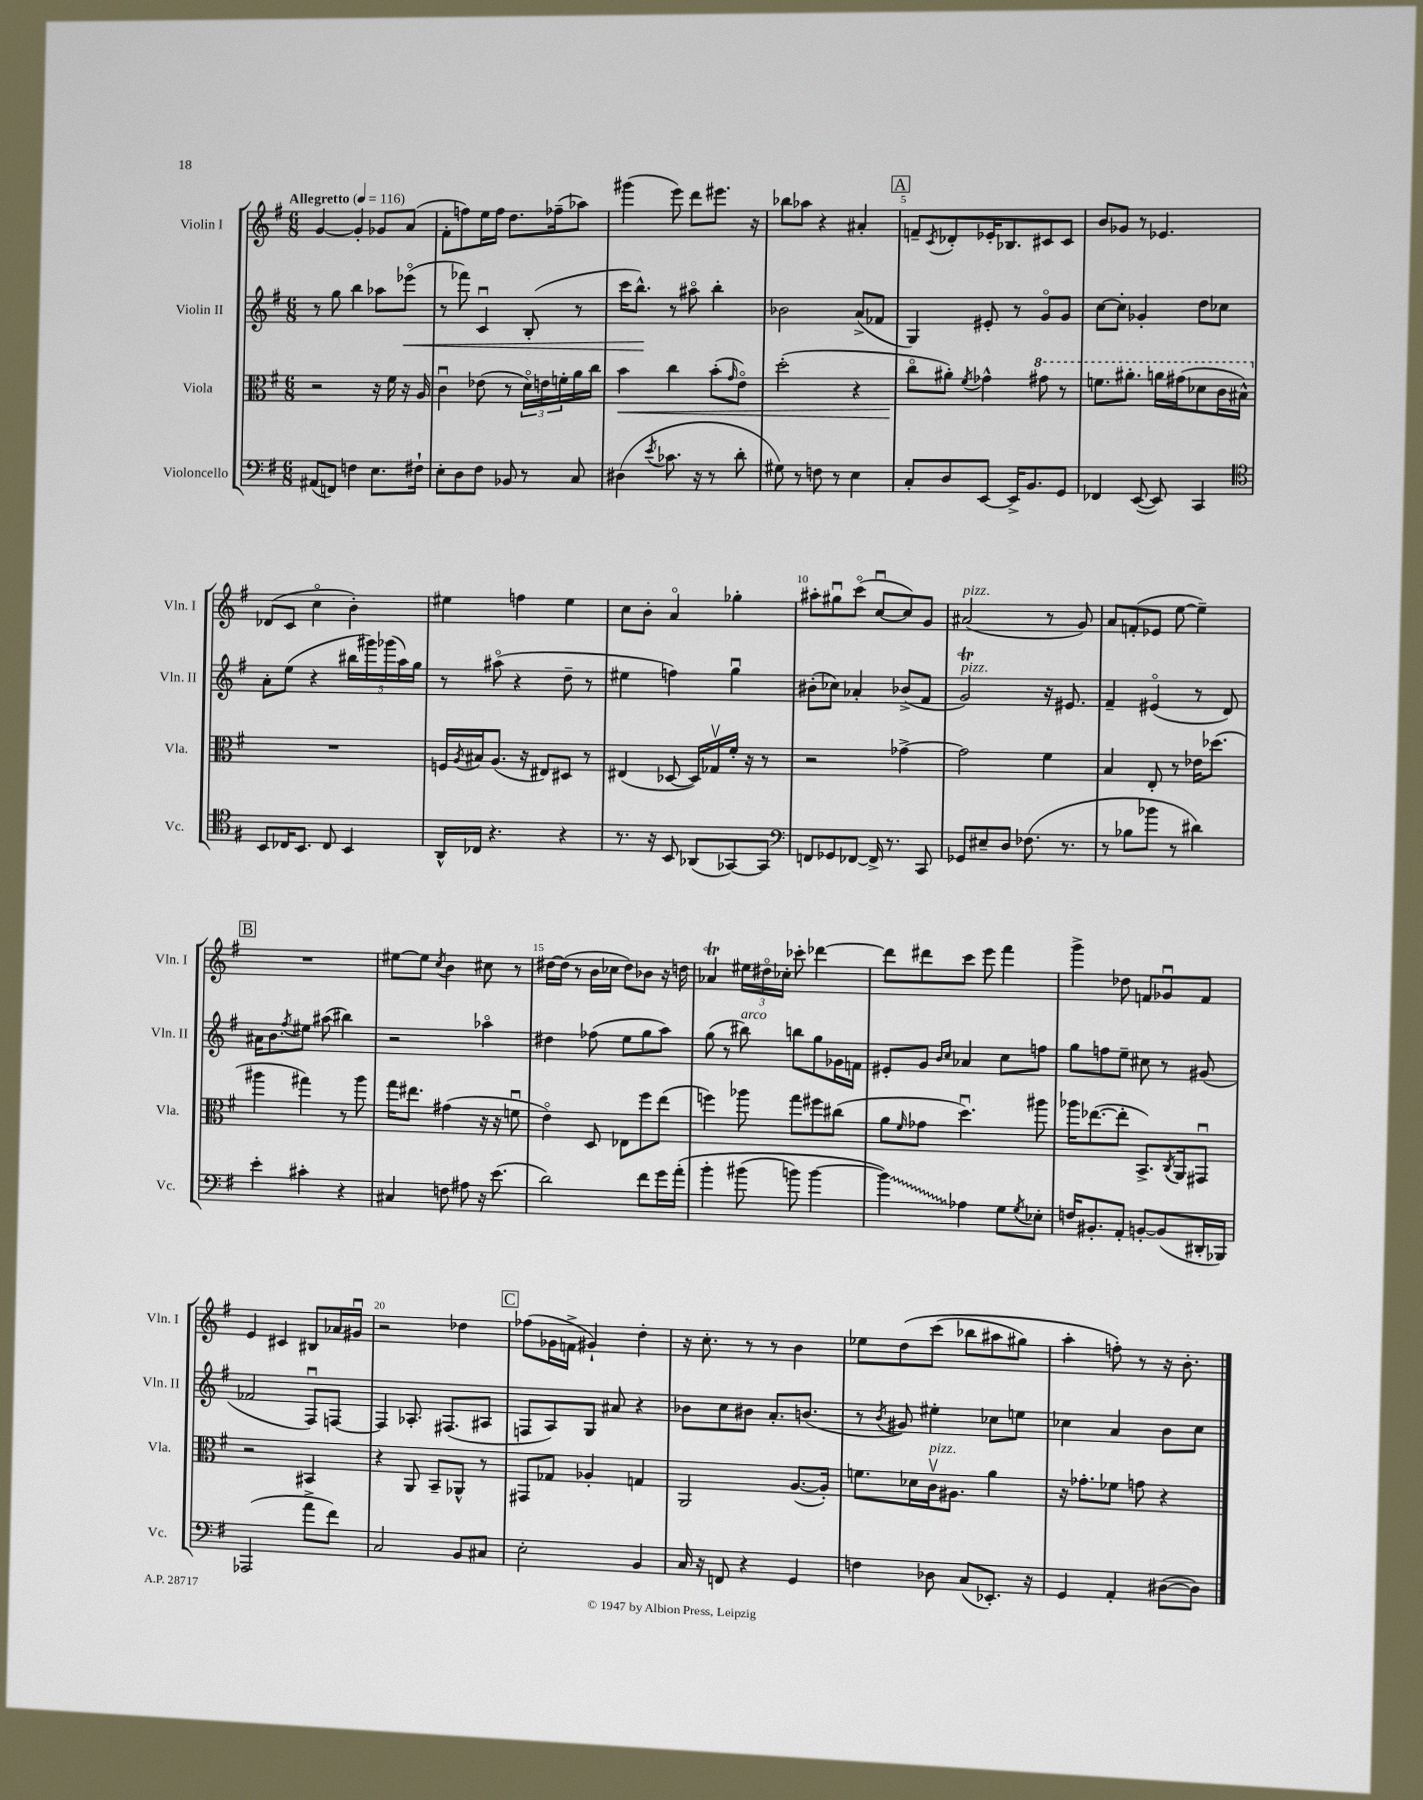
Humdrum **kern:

**kern	**kern	**kern	**kern
*staff4	*staff3	*staff2	*staff1
*clefF4	*clefC3	*clefG2	*clefG2
*k[f#]	*k[f#]	*k[f#]	*k[f#]
*M6/8	*M6/8	*M6/8	*M6/8
*MM116	*MM116	*MM116	*MM116
(8AA#	2r	8r	[4g
8FF)	.	8gg	.
4F	.	4bb	4g']
8.E	16r	8aa-	8g-
.	16f#	.	.
.	16r	(8eee-o	(8a
16F#`	16A	.	.
=	=	=	=
8E'	4cu	8r	8f#'
8D	.	8fff-)	8ff)
8F#	(8e-	4cu	16ee
.	.	.	16ff
8BB-	8r	.	8.dd
8r	24do)	(8B'	.
.	24e	.	.
.	.	.	(16ff-~
.	24f'	.	.
8C	16a	8r	8aa-)
.	16cc	.	.
=	=	=	=
(4D#	4b	16ccc	(4ggg#
.	.	8.bb^^)	.
8qe	.	.	.
8.c-	4cc	8r	8eee)
.	.	8aa#o	8ddd
16r	.	.	.
8r	(8b'	4bb'	8.eee#
.	16qqg	.	.
8d'	8eo)	.	.
.	.	.	16r
=	=	=	=
8G#)	(2dd'	2b-	8bb-
8r	.	.	8aa-
8F	.	.	4r
8r	.	.	.
4E	4r	(8a^	4a#'
.	.	8f-	.
=	=	=	=
8C'	8cco	4G)	8f~
.	.	.	8qc
8D	8a#')	.	8d-'
.	8qf#	.	.
[8EE	4g-^^	8e#'	16e-'
.	.	.	8.B-
16EE^]	.	8r	.
8.BB	.	.	.
.	8gg#	8go	8c#
8GG	8r	8g	8c#
=	=	=	=
4FF-	8.ff	[8cc	8b
.	.	8cc']	8g-
.	8.aa#'	.	.
([8EE	.	4g-'	8r
8EE])	16aa	.	4.e-
.	(16gg#	.	.
4CC	8dd-	8dd	.
.	16cc	8cc-	.
.	16b#^^)	.	.
=	=	=	=
*clefC4	*	*	*
8BB	2.r	8a'	(8d-
16C-	.	(8ee	8c
8.BB	.	.	.
.	.	4r	4cco
8C-	.	.	.
4BB	.	20bb#	4b')
.	.	20ggg#)	.
.	.	(20ggg-	.
.	.	20aa)	.
.	.	20gg	.
=	=	=	=
16AA^^	16F	8r	4ee#
.	8qA	.	.
16C-	16B#	.	.
4.r	(8.A	(8aa#o	.
.	.	4r	4ff
.	16r	.	.
.	8E#)	.	.
4r	8D#	8dd~	4ee#
.	8r	8r	.
=	=	=	=
8.r	(4E#	4ee#	8cc
.	.	.	8b'
16r	.	.	.
8BB	[8D-	4ff)	4ao
(8AA-	16D-])	.	.
.	16G-v	.	.
[8GG-)	16f#'	4ggu	4gg-'
.	16r	.	.
8GG-]	8r	.	.
=	=	=	=
*clefF4	*	*	*
8FF	2r	(8b#'	8aa#'
8GG-	.	8cc-)	8gg#u
[8FF-	.	4a-'	(8ccco
16FF-^]	.	.	[8ccu
8.r	.	.	.
.	[4g-^	(8b-^	8cc])
8CC	.	8f#	8g
=	=	=	=
8GG-	2g-]	2g)	(2a#
8E#~	.	.	.
8D	.	.	.
(8.F-	.	.	.
.	4f#	16r	8r
8.r	.	8.e#	.
.	.	.	8g)
=	=	=	=
8r	4B	4f#~	8a
8B-	.	.	(8f'
8b-	8E'	(4e#o	8e-
8r	8r	.	[8ee
4d#)	16e-	8r	4ee~])
.	(8.dd-	.	.
.	.	8d)	.
=	=	=	=
4e'	4aa#	16a#	2.r
.	.	8.b	.
.	.	8qff#	.
4c#'	4gg#)	8ee#	.
.	.	(8aa#	.
4r	8r	4bb#)	.
.	8aa#	.	.
=	=	=	=
4C#	16gg	2r	[8ee#
.	8.ee#	.	.
.	.	.	8ee#]
.	.	.	8qcc
8F	(4g#	.	4b
8A#	.	.	.
16r	16r	4aa-o	8cc#
(8.e	16r	.	.
.	8fu	.	8r
=	=	=	=
2d)	4eo)	4dd#	[16dd#
.	.	.	(16dd#]
.	.	.	8r
.	8D	(8ff-	16b
.	.	.	16cc-
.	8E-	8ee	8dd#)
8f#	8ff#	8gg	8b-
16g	(8ee	8aa)	16r
&(16a'	.	.	16dd
=	=	=	=
4b'	4ff)	(8gg	4a-
.	.	8r	.
(8b#	8aa-	8bb#)	24ee#
.	.	.	24dd#o
.	.	.	24cc-'
8b)	8gg	8bb	8ccc-'
[4b	8ff#	8gg	[4ddd-
.	(8cc#	16g-	.
.	.	16f	.
=	=	=	=
4b]&)	8a	8e#'	8ddd-]
.	16qqf#	.	.
.	8g-	8g	8ddd#
.	.	16qqb	.
.	.	16qqcc	.
4A-	4.ddu)	4a-	8ccc
.	.	.	8eee
8G	.	8cc	4fff#
8qG	.	.	.
8E-'	8aa#	8ff	.
=	=	=	=
16F	16aa-	8gg	4ggg^
8.BB#'	([8.ee-	.	.
.	.	8ff	.
8AA'	8ee-']	8ee~	8dd-
[8BB'	8.BB^)	8cc#	8f
(8BB]	.	8r	8g-u
.	8qC	.	.
.	16AA	.	.
16DD#'	8GG#u	(8g#	8f
16BBB-)	.	.	.
=	=	=	=
(2AAA-	2r	2f-	4e
.	.	.	4c#
8a^	4BB#	8F#u)	8B#
8f#)	.	[8F	16a-
.	.	.	16g#u
=	=	=	=
2C	4r	4F]	2r
.	8AA	8.A-'	.
.	8BB~	.	.
.	.	(8.F#	.
8BB	8AA-^^	.	4dd-
8C#	8r	8A#	.
=	=	=	=
2E'	8GG#	8F	(8ff-
.	8G-	8A)	16g-
.	.	.	16f^
.	4A-'	8G	4g#`)
.	.	8a#	.
4BB	4G	4r	4dd'
=	=	=	=
16C	2AA	8b-	16r
16r	.	.	8.cc'
8FF	.	8cc	.
4r	.	8b#	8r
.	.	8.a'	8r
4GG	([8.A	.	4b
.	.	(8.b	.
.	16A'])	.	.
=	=	=	=
4F	8.f	8r	8ee-
.	.	8qb	.
.	.	8g#)	&(8dd
.	16d-	.	.
8D-	16cv	4ee#'	(8ccc
.	8.A#	.	.
(8C	.	.	8bb-
8.EE-')	4a	8cc-	8aa#
.	.	8ee	8gg#)
16r	.	.	.
=	=	=	=
4GG	16r	4cc-	4aa'
.	8.g-'	.	.
4AA'	8f-	4a	8ff'&)
.	8g	.	8r
([8D#	4r	8b	16r
.	.	.	8.b'
8D#])	.	8cc-	.
==	==	==	==
*-	*-	*-	*-
